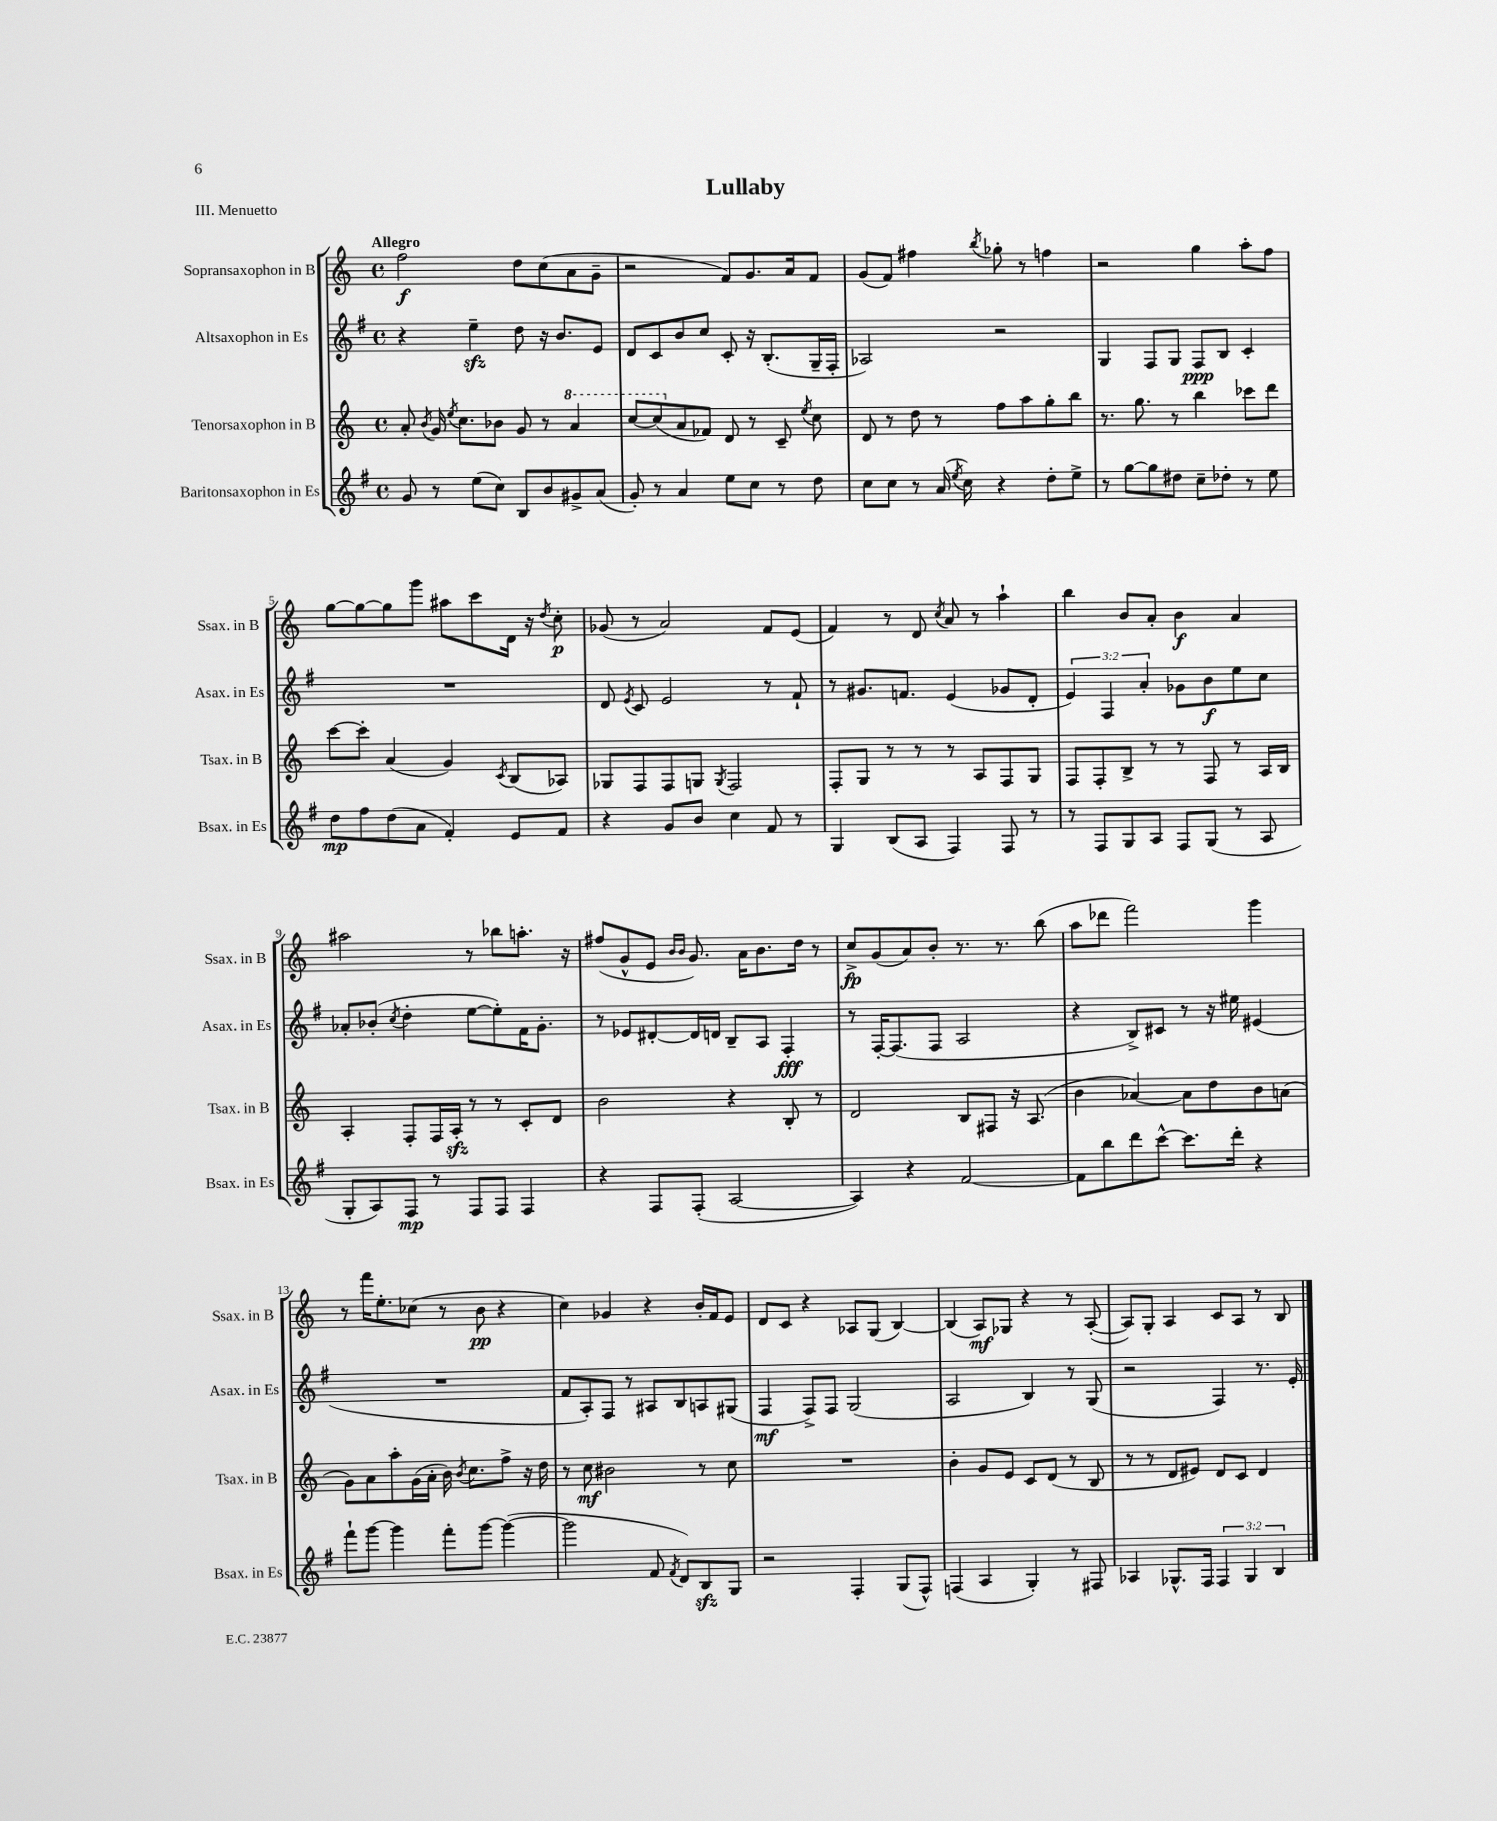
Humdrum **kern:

**kern	**kern	**kern	**kern
*staff4	*staff3	*staff2	*staff1
*clefG2	*clefG2	*clefG2	*clefG2
*k[f#]	*k[]	*k[f#]	*k[]
*M4/4	*M4/4	*M4/4	*M4/4
*met(c)	*met(c)	*met(c)	*met(c)
8g	8a'	4r	2ff
.	8qb	.	.
8r	16g	.	.
.	8qee	.	.
.	8.cc	.	.
(8ee	.	4ee~	.
8cc)	8b-	.	.
8B	8g	8dd	8dd
8b	8r	16r	(8cc
.	.	8.b	.
8g#^	4aa	.	8a
(8a	.	8e	8g~
=	=	=	=
8g')	[8ccc	8d	2r
8r	(8ccc]	8c	.
4a	8a	8b	.
.	8f-)	8cc	.
8ee	8d	8c'	8f)
8cc	8r	16r	8.g
.	.	(8.B'	.
8r	8c~	.	.
.	.	.	16a
.	8qee	.	.
8dd	8cc	16G~	8f
.	.	16F#'	.
=	=	=	=
8cc	8d	2A-)	(8g
8cc	8r	.	8f)
8r	8dd	.	4ff#
(16a	8r	.	.
8qee	.	.	.
16cc)	.	.	.
.	.	.	8qbb
4r	8ff	2r	8gg-'
.	8aa	.	8r
8dd'	8gg'	.	4ff
8ee^	8bb	.	.
=	=	=	=
8r	8.r	4G	2r
[8gg	.	.	.
.	8.gg	.	.
8gg]	.	8F#	.
8dd#	8r	8G	.
8cc~	4bb	8F#	4gg
8dd-'	.	8B	.
8r	8ccc-	4c'	8aa'
8ee	8ddd	.	8ff
=	=	=	=
8dd	[8ccc	1r	[8gg
8ff#	8ccc']	.	8gg_
(8dd	(4a	.	8gg]
8a	.	.	8ggg
4f#')	4g)	.	8aa#
.	.	.	8ccc
.	8qc	.	.
8e	(8B	.	16d
.	.	.	16r
.	.	.	8qdd
8f#	8A-)	.	8cc'
=	=	=	=
4r	8G-	8d	(8g-
.	.	8qe	.
.	8F	8c	8r
8g	8F	2e	2a)
8b	8G	.	.
.	8qG	.	.
4cc	2F	.	.
8f#	.	8r	8f
8r	.	8f#`	(8e
=	=	=	=
4G	8F'	8r	4f)
.	8G	8.g#	.
(8B	8r	.	8r
.	.	8.f	.
8A	8r	.	8d
.	.	.	8qcc
4F#)	8r	(4e	8a
.	8A	.	8r
8F#	8F	8g-	4aa`
8r	8G	8d'	.
=	=	=	=
8r	8F	6e)	4bb
8F#	8F'	.	.
.	.	6F#	.
8G	8B^	.	8b
.	.	6a'	.
8A	8r	.	8a'
8F#	8r	8g-	4b
(8G	8F	8b	.
8r	8r	8ee	4a
8A	16A	8cc	.
.	16B	.	.
=	=	=	=
8G'	4A'	8a-'	2aa#
8A)	.	(8b-'	.
.	.	8qcc	.
8F#	8F'	4dd'	.
8r	16F	.	.
.	16A'	.	.
8F#	8r	[8ee	8r
8F#	8r	8ee'])	8bb-
4F#	8c'	16f#	8.aa'
.	.	8.g'	.
.	8d	.	.
.	.	.	16r
=	=	=	=
4r	2b	8r	(8ff#
.	.	8e-	8g^^
8F#	.	[8d#'	8e
.	.	.	16qqb
.	.	.	16qqb
(8F#'	.	16d#]	8.g)
.	.	16d	.
[2A	4r	8B~	.
.	.	.	16a
.	.	8A	8.b
.	8B'	4F#'	.
.	.	.	16dd
.	8r	.	8r
=	=	=	=
4A])	2d	8r	8cc^
.	.	[16F#'	(8g
.	.	(8.F#]	.
4r	.	.	8a)
.	.	8F#	8b'
[2f#	8B	2A	8.r
.	8F#	.	.
.	.	.	8.r
.	16r	.	.
.	(8.A	.	.
.	.	.	(8bb
=	=	=	=
8f#]	4b	4r	8aa
8bb	.	.	8ddd-
8ddd	[4a-)	8B^)	2fff)
[8ccc^^	.	8c#	.
8.ccc]	8a-]	8r	.
.	8dd	16r	.
16ddd'	.	16ee#	.
4r	8b	(4e#	4ggg
.	(8a	.	.
=	=	=	=
8fff#`	8g)	1r	8r
[8ggg	8a	.	16fff
.	.	.	8.ee'
4ggg]	8aa'	.	.
.	(16g	.	(8cc-
.	16a'	.	.
8fff#'	16b)	.	8r
.	8qb	.	.
.	8.cc	.	.
[8ggg	.	.	8b
(4ggg_	8ff^	.	4r
.	16r	.	.
.	16dd	.	.
=	=	=	=
2ggg]	8r	8f#	4cc)
.	8cc	8A')	.
.	2b#	8F#	4g-
.	.	8r	.
8f#	.	8A#	4r
8qf#	.	.	.
8d)	.	8B	.
8B	8r	8A	16b'
.	.	.	16f
8G	8cc	(8G#	8e
=	=	=	=
2r	1r	4F#	8d
.	.	.	8c
.	.	8F#^)	4r
.	.	8F#	.
4F#'	.	(2G	8A-
.	.	.	(8G
(8G	.	.	[4B)
8F#^^)	.	.	.
=	=	=	=
(4F	4b'	2A	(4B]
4A	8g	.	8A)
.	8e	.	8G-
4G')	8c	4B)	4r
.	(8d	.	.
8r	8r	8r	8r
8F#	8B	(8G	([8A'
=	=	=	=
4A-	8r	2r	8A])
.	8r	.	8G'
8.G-^^	8d	.	4A
.	8e#)	.	.
16F#	.	.	.
6F#	8d	4F#)	8c
.	8c	.	8A
6G-	.	.	.
.	4d	8.r	8r
6B	.	.	.
.	.	.	8B
.	.	16e'	.
==	==	==	==
*-	*-	*-	*-
